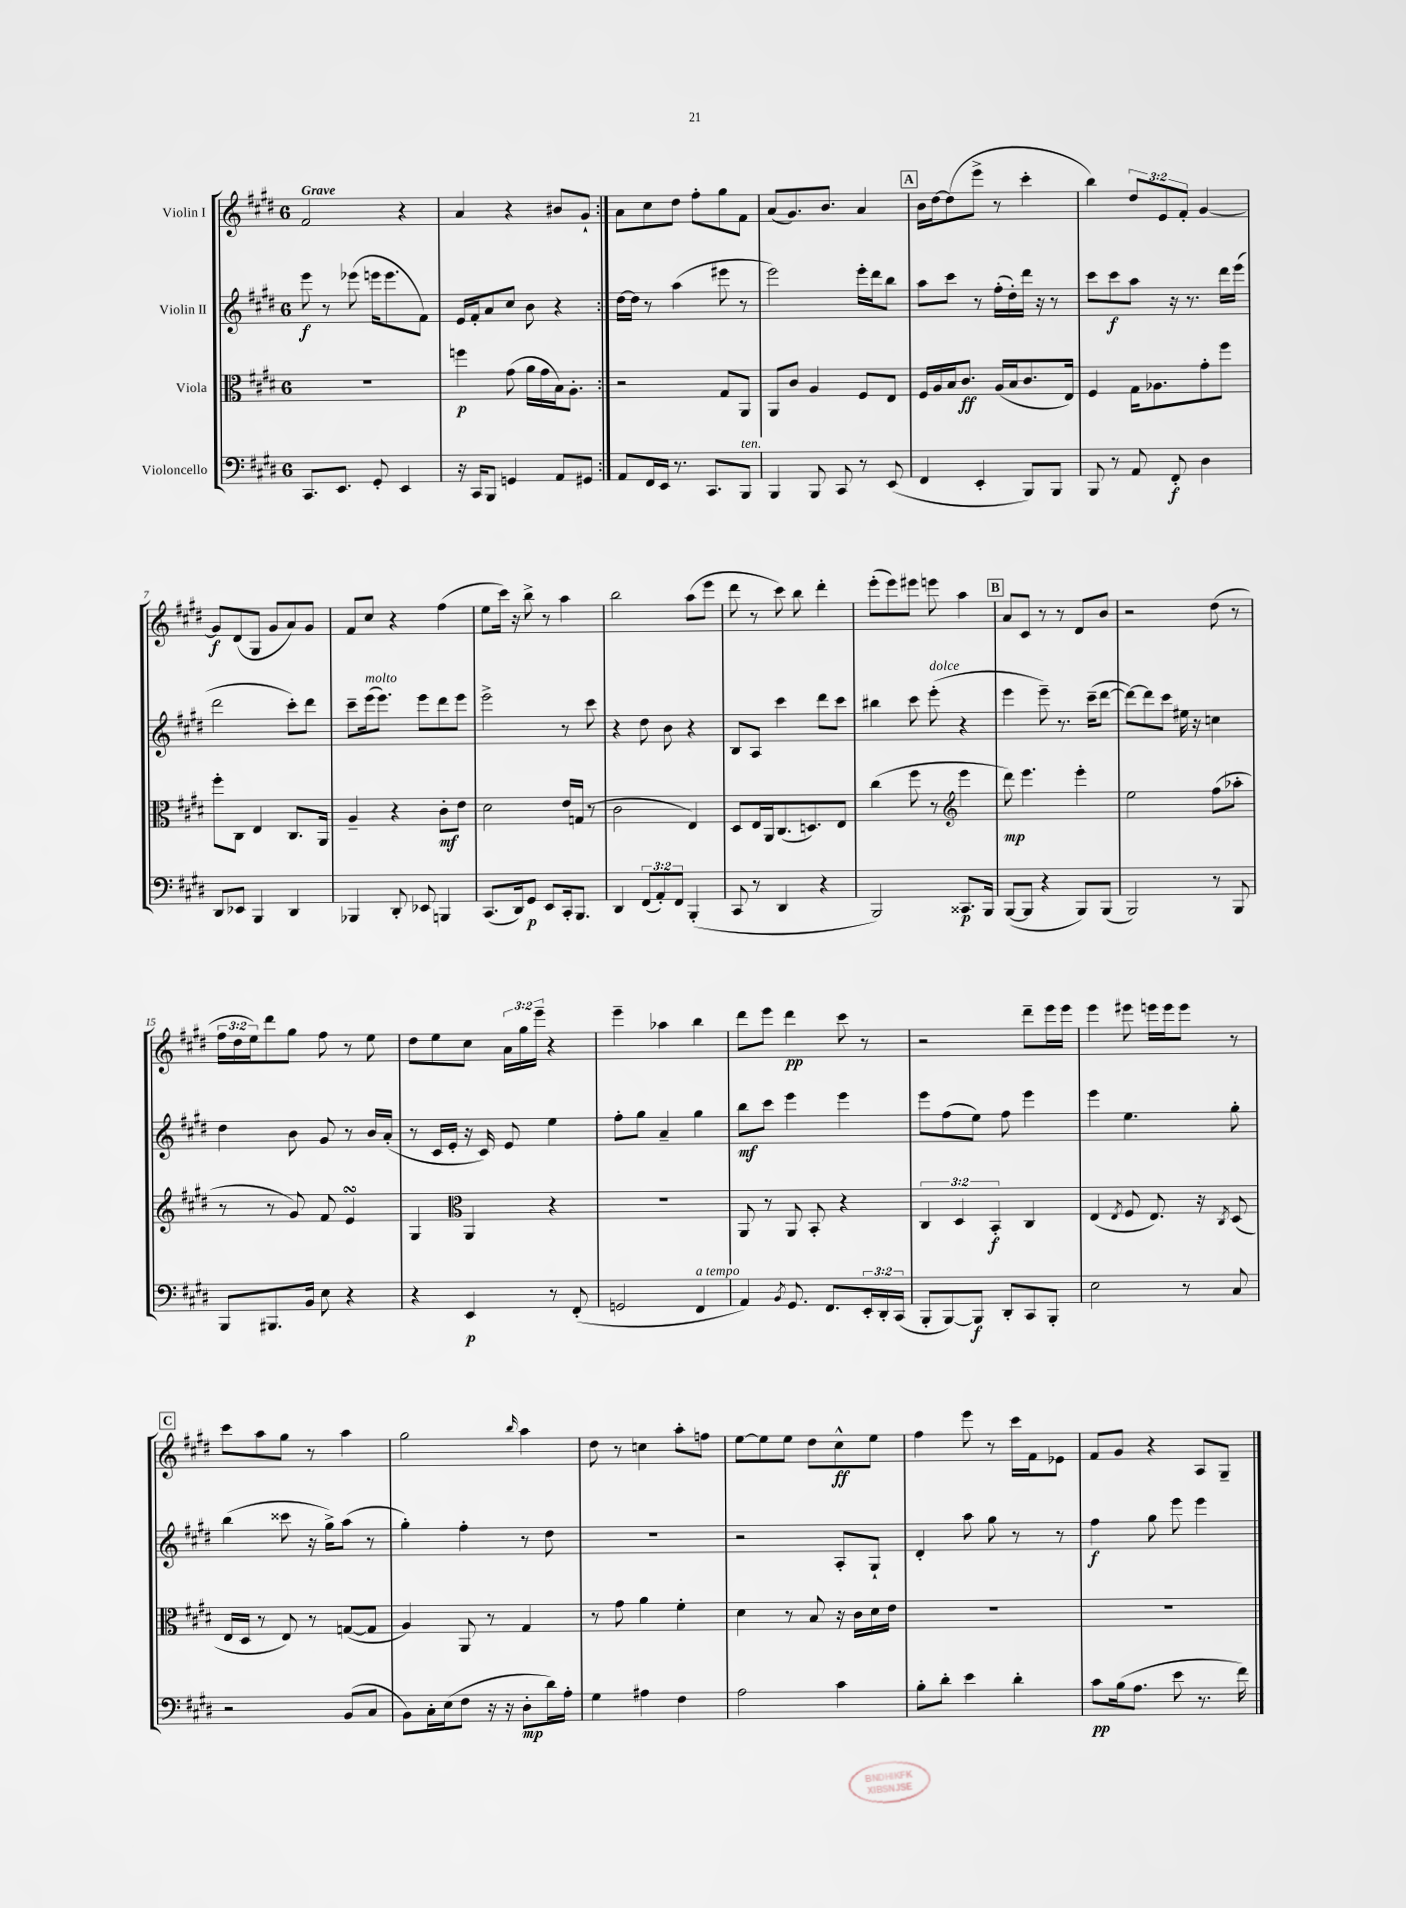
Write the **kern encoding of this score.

**kern	**kern	**kern	**kern
*staff4	*staff3	*staff2	*staff1
*clefF4	*clefC3	*clefG2	*clefG2
*k[f#c#g#d#]	*k[f#c#g#d#]	*k[f#c#g#d#]	*k[f#c#g#d#]
*M6/8	*M6/8	*M6/8	*M6/8
8.CC#	2.r	8eee	2f#
.	.	8r	.
8.EE	.	.	.
.	.	(8eee-	.
8GG#'	.	16eee	.
.	.	8.eee	.
4EE	.	.	4r
.	.	8f#)	.
=	=	=	=
16r	4ff	16e	4a
16CC#	.	16f#'	.
8BBB	.	8a	.
4GG	(8g#	8cc#	4r
.	16a	8b	.
.	16g#	.	.
8AA	16B)	4r	8b#
.	8.A'	.	.
8GG#	.	.	8g#`
=:|!	=:|!	=:|!	=:|!
8AA	2r	[16dd#	8a
.	.	16dd#]	.
16FF#	.	8r	8cc#
16EE	.	.	.
8.r	.	(4aa	8dd#
.	.	.	8ff#'
8.CC#	.	.	.
.	8G#	8eee#	8gg#
8BBB	8AA	8r	8f#
=	=	=	=
4BBB	8AA	2eee)	(8a
.	8c#	.	8.g#)
8BBB	4A	.	.
.	.	.	8.b
8CC#	.	.	.
8r	8F#	16eee'	4a
.	.	16ddd#	.
(8EE	8E	8bb	.
=	=	=	=
4FF#	16F#	8aa	16b
.	16A	.	[16dd#
.	16B	8ccc#	(8dd#]
.	8.c#	.	.
4EE'	.	8r	8eee^
.	(16A	(16ff#'	8r
.	16B	16dd#')	.
8BBB)	8.c#	16ddd#	4ccc#'
.	.	16r	.
8BBB	.	8r	.
.	16E)	.	.
=	=	=	=
8BBB	4F#	8ccc#	4bb)
8r	.	8ccc#	.
8AA	16G#	8aa	12dd#
.	8.A-	.	.
.	.	.	12e
8FF#'	.	16r	.
.	.	.	12f#'
.	.	8.r	.
4D#	8g#'	.	[4g#
.	8ff#	16ddd#	.
.	.	(16eee	.
=	=	=	=
8DD#	8ff#'	2ddd#	8g#]
8EE-	8C#	.	(8d#
4BBB	4E	.	8G#
.	.	.	8g#
4DD#	8.C#	8ccc#')	8a)
.	.	8ddd#	8g#
.	16AA	.	.
=	=	=	=
4BBB-	4A~	8ccc#~	8f#
.	.	(16eee	8cc#
.	.	8.eee)	.
8DD#'	4r	.	4r
8EE-	.	8eee	.
4BBB	8c#'	8ddd#	(4ff#
.	8e	8eee	.
=	=	=	=
(8.CC#	2d#	2eee^	8ee
.	.	.	16ccc#)
16DD#)	.	.	16r
8GG#	.	.	8bb^
8EE	.	.	8r
16CC#'	16e	8r	4aa
8.BBB	(16G	.	.
.	8r	8ccc#	.
=	=	=	=
4DD#	2c#	4r	2bb
(12FF#	.	8dd#	.
12AA')	.	.	.
.	.	8b	.
12FF#	.	.	.
(4BBB'	4E)	4r	(8aa
.	.	.	8eee
=	=	=	=
8CC#	8D#	8B	8ddd#
8r	16E	8A	8r
.	16AA	.	.
4DD#	(8.C#	4ccc#	8ccc#)
.	.	.	8bb
.	8.D)	.	.
4r	.	8ddd#	4ddd#'
.	8E	8ccc#	.
=	=	=	=
2BBB)	(4cc#	4bb#	(8eee'
.	.	.	8eee)
.	8ff#	8ccc#	8eee#
.	8r	(8eee'	8eee
*	*clefG2	*	*
8.CC##	4eee	4r	4aa
16BBB	.	.	.
=	=	=	=
([8BBB	8ddd#)	4eee	8a
8BBB]	4.eee	.	8c#
4r	.	8eee~)	8r
.	.	8.r	8r
8BBB)	4eee'	.	8d#
.	.	(16ccc#~	.
(8BBB	.	[8ddd#	8b
=	=	=	=
2BBB)	2ee	8ddd#_)	2r
.	.	8ddd#]	.
.	.	8ccc#	.
.	.	16ee#	.
.	.	16r	.
8r	(8ff#	4cc	(8dd#
8BBB	8aa-'	.	8r
=	=	=	=
8BBB	8r	4dd#	24ff#
.	.	.	24dd#
.	.	.	24ee)
8.BBB#	8r	.	8ddd#
.	8g#)	8b	8gg#
16BB	.	.	.
8E	8f#	8g#	8ff#
4r	4e	8r	8r
.	.	16b	8ee
.	.	(16a'	.
=	=	=	=
4r	4G#	8r	8dd#
.	.	16c#	8ee
.	.	16e'	.
*	*clefC3	*	*
4EE	4AA	16r	8cc#
.	.	16c#)	.
.	.	8e	24a
.	.	.	24gg#
.	.	.	24eee~
8r	4r	4ee	4r
(8FF#'	.	.	.
=	=	=	=
2GG	2.r	8ff#'	4eee~
.	.	8gg#	.
.	.	4a~	4aa-
4FF#	.	4gg#	4bb
=	=	=	=
4AA)	8AA	8bb	8ddd#
.	8r	8ccc#	8eee
8qBB	.	.	.
8.GG#	8AA	4eee	4ddd#
.	8BB'	.	.
8.FF#	.	.	.
.	4r	4eee	8ccc#
24EE'	.	.	8r
24DD#'	.	.	.
(24CC#	.	.	.
=	=	=	=
8BBB'	6C#	8eee	2r
[8BBB)	.	(8ff#	.
.	6D#	.	.
8BBB]	.	8ee)	.
.	6BB'	.	.
8DD#'	.	8ff#	.
8CC#	4C#	4eee	8ddd#~
8BBB'	.	.	16eee
.	.	.	16eee
=	=	=	=
2E	(4E	4eee	4eee
.	8qE	.	.
.	8F#	4.ee	8eee#
.	8.E)	.	16eee
.	.	.	16eee
8r	.	.	8eee
.	16r	.	.
.	8qC#	.	.
8C#	(8D#	8gg#'	8r
=	=	=	=
2r	16E	(4bb	8ccc#
.	16D#	.	.
.	8r	.	8aa
.	8E)	8ccc##	8gg#
.	8r	16r	8r
.	.	16gg#^)	.
(8BB	([8G	(8aa	4aa
8C#	8G]	8r	.
=	=	=	=
8BB)	4A)	4gg#')	2gg#
16C#'	.	.	.
(16E	.	.	.
8F#	8AA	4ff#'	.
16r	8r	.	.
16r	.	.	.
.	.	.	16qqbb
8D#'	4G#	8r	4aa
16d#)	.	8dd#	.
16A'	.	.	.
=	=	=	=
4G#	8r	2.r	8dd#
.	8g#	.	8r
4A#	4a	.	4cc
4F#	4f#'	.	8aa'
.	.	.	8ff
=	=	=	=
2A	4d#	2r	[8ee
.	.	.	8ee]
.	8r	.	8ee
.	8B	.	8dd#
4c#	16r	8A'	8cc#^^
.	16c#	.	.
.	16d#	8G#`	8ee
.	16e	.	.
=	=	=	=
8B'	2.r	4d#'	4ff#
8d#'	.	.	.
4e	.	8aa	8eee
.	.	8gg#	8r
4d#'	.	8r	16ccc#
.	.	.	16f#
.	.	8r	8e-
=	=	=	=
8c#	2.r	4ff#	8f#
(16B	.	.	8g#
8.A	.	.	.
.	.	8gg#	4r
8e	.	8eee	.
8.r	.	4eee	8A
.	.	.	8G#~
16f#)	.	.	.
==	==	==	==
*-	*-	*-	*-
